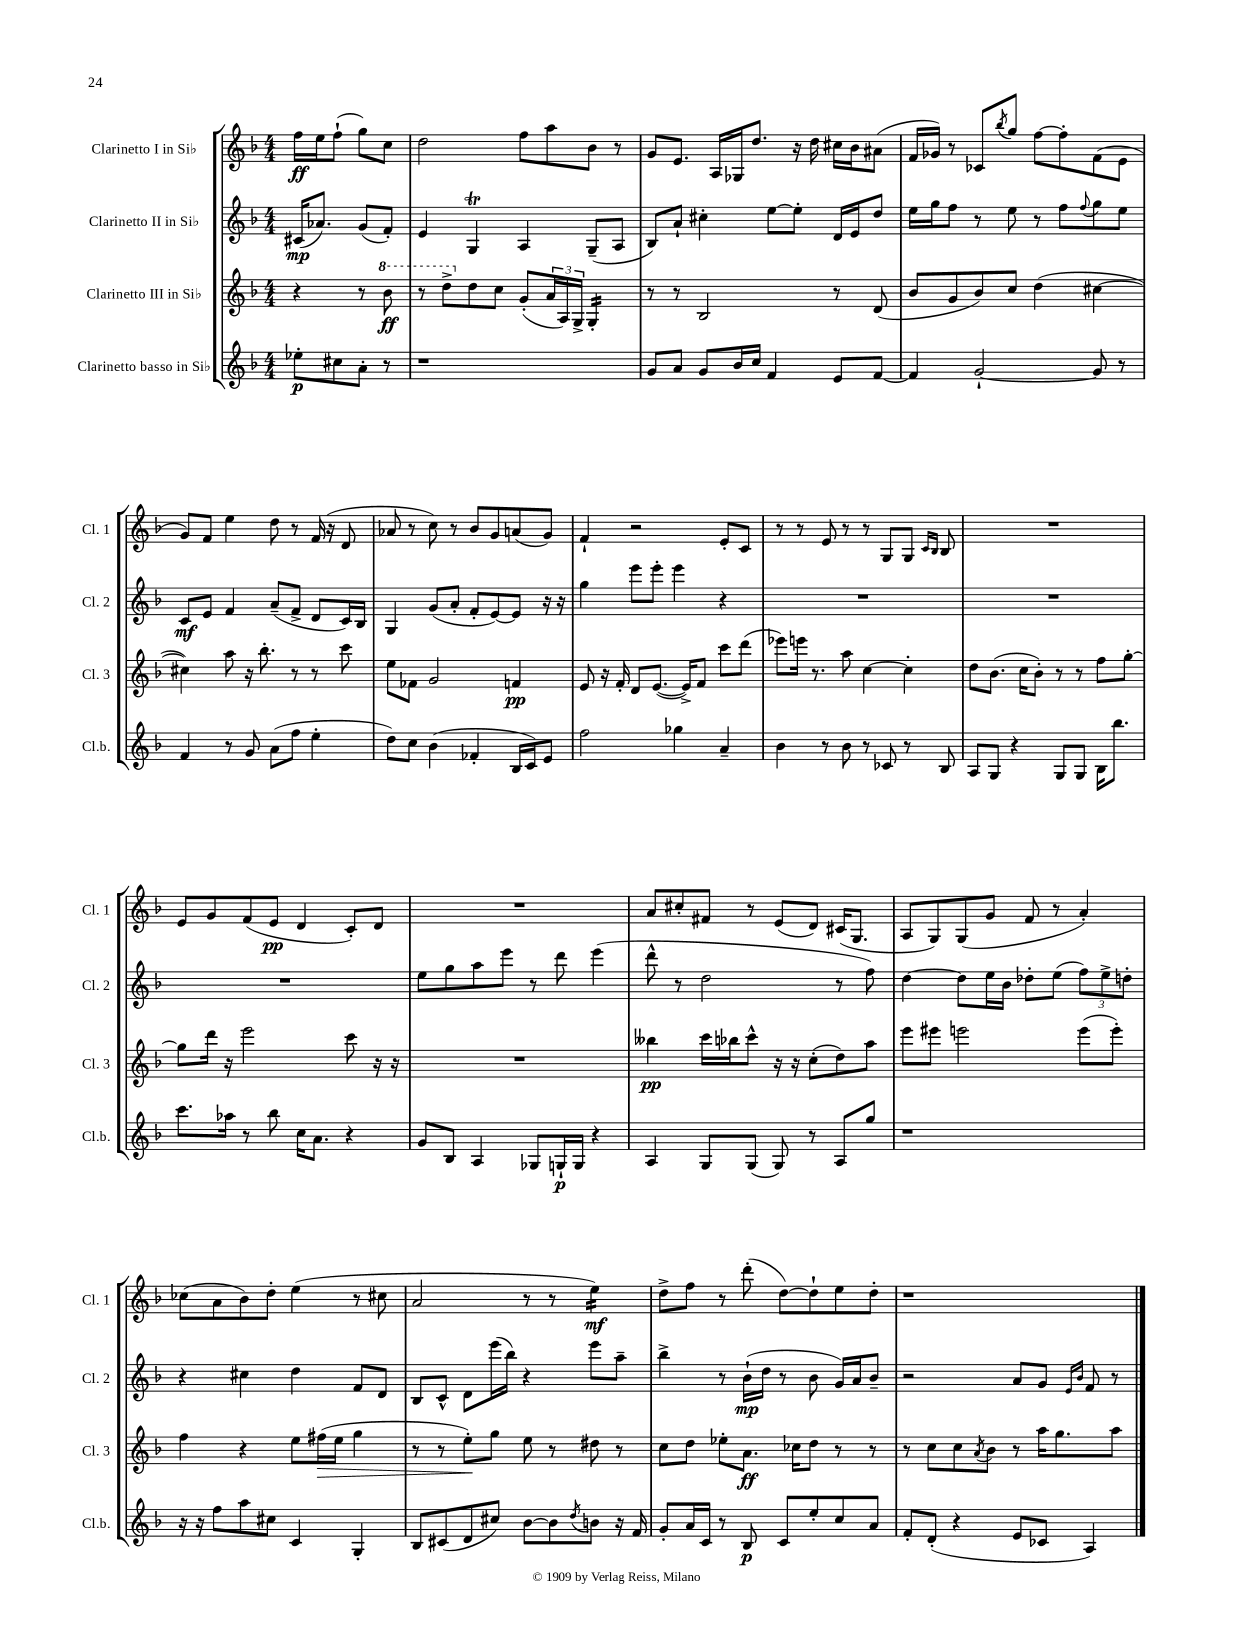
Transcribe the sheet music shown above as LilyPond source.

<<
\new StaffGroup <<
\new Staff = "s0" \with { instrumentName = "Clarinetto I in Sib" shortInstrumentName = "Cl. 1" } {
    \clef treble \key f \major \numericTimeSignature \time 4/4 \partial 2
    f''16\ff e''16 f''8-!( g''8) c''8 |
    d''2 f''8 a''8 bes'8 r8 |
    g'8 e'8. a16 ges16 d''8. r16 d''16 cis''16 bes'16 ais'8( |
    f'16 ges'16) r8 ces'8 \acciaccatura { bes''8 } g''8 f''8~ f''8-. f'8( e'8 |
    g'8) f'8 e''4 d''8 r8 f'16( r16 d'8 |
    aes'8 r8 c''8) r8 bes'8 g'8 a'8( g'8) |
    f'4-! r2 e'8-. c'8 |
    r8 r8 e'8 r8 r8 g8 g8 \grace { c'16 bes16 } bes8 |
    R1 |
    e'8 g'8 f'8( e'8\pp d'4 c'8-.) d'8 |
    R1 |
    a'8 cis''8-. fis'8 r8 e'8( d'8) cis'16( g8. |
    a8 g8) g8( g'8 f'8 r8 a'4-.) |
    ces''8( a'8 bes'8) d''8-. e''4( r8 cis''8 |
    a'2 r8 r8 e''4:16\mf) |
    d''8-> f''8 r8 d'''8-.( d''8~) d''8-! e''8 d''8-. |
    r1 \bar "|." |
}
\new Staff = "s1" \with { instrumentName = "Clarinetto II in Sib" shortInstrumentName = "Cl. 2" } {
    \clef treble \key f \major \numericTimeSignature \time 4/4 \partial 2
    cis'16\mp( aes'8.) g'8( f'8-.) |
    e'4 g4\trill a4 g8--( a8 |
    bes8) a'8-! cis''4-. e''8~ e''8-. d'16 e'16 d''8 |
    e''16 g''16 f''8 r8 e''8 r8 f''8 \appoggiatura { f''8 } g''8 e''8 |
    c'8\mf e'8 f'4 a'8--( f'8-> d'8 c'16) bes16 |
    g4 g'8( a'8-. f'8-. e'8~) e'8 r16 r16 |
    g''4 e'''8 e'''8-. e'''4 r4 |
    R1 |
    R1 |
    R1 |
    e''8 g''8 a''8 e'''8 r8 d'''8 e'''4( |
    d'''8-^ r8 d''2 r8 f''8) |
    d''4~ d''8 e''16 bes'16 des''8-. e''8( \tuplet 3/2 { f''8) e''8-> d''8-. } |
    r4 cis''4 d''4 f'8 d'8 |
    bes8 c'8-^ d'8 e'''16( bes''16) r4 e'''8 a''8-- |
    bes''4-> r8 bes'16-!\mp( d''16 r8 bes'8 g'16) a'16 bes'8-- |
    r2 a'8 g'8 \grace { e'16 bes'16 } f'8 r8 \bar "|." |
}
\new Staff = "s2" \with { instrumentName = "Clarinetto III in Sib" shortInstrumentName = "Cl. 3" } {
    \clef treble \key f \major \numericTimeSignature \time 4/4 \partial 2
    r4 r8 \ottava #1 bes''8\ff |
    r8 d'''8-> \ottava #0 d''8 c''8 g'8-.( \tuplet 3/2 { a'16 a16) g16-> } g4:16-. |
    r8 r8 bes2 r8 d'8( |
    bes'8 g'8 bes'8) c''8 d''4( cis''4~ |
    cis''4) a''8 r16 bes''8.-. r8 r8 c'''8 |
    e''8 fes'8 g'2 f'4\pp |
    e'8 r16 f'16-. d'8 e'8.~( e'16->) f'8 c'''8 d'''8( |
    ees'''8) e'''16 r8. a''8 c''4~ c''4-. |
    d''8 bes'8.( c''16 bes'8-.) r8 r8 f''8 g''8~-. |
    g''8 d'''16 r16 e'''2 c'''8 r16 r16 |
    R1 |
    beses''4\pp c'''16 bes''16 c'''8-^ r16 r16 c''8-.( d''8) a''8 |
    e'''8 eis'''8 e'''2 e'''8( e'''8-.) |
    f''4 r4 e''8 fis''16\>( e''16 g''4 |
    r8 r8 e''8-.\!) g''8 e''8 r8 dis''8 r8 |
    c''8 d''8 ees''8-. a'8.\ff ces''16 d''8 r8 r8 |
    r8 c''8 c''8 \acciaccatura { a'8 } bes'8 r8 a''16 g''8. a''8 \bar "|." |
}
\new Staff = "s3" \with { instrumentName = "Clarinetto basso in Sib" shortInstrumentName = "Cl.b." } {
    \clef treble \key f \major \numericTimeSignature \time 4/4 \partial 2
    ees''8-.\p cis''8 a'8-. r8 |
    r1 |
    g'8 a'8 g'8 bes'16 c''16 f'4 e'8 f'8~ |
    f'4 g'2~-! g'8 r8 |
    f'4 r8 g'8 a'8( f''8 e''4-. |
    d''8) c''8 bes'4( fes'4-. bes16 c'16) e'8 |
    f''2 ges''4 a'4-- |
    bes'4 r8 bes'8 r8 ces'8 r8 bes8 |
    a8 g8 r4 g8 g8 bes16 bes''8. |
    c'''8. aes''16 r8 bes''8 c''16 a'8. r4 |
    g'8 bes8 a4 ges8 g16-!\p g16 r4 |
    a4 g8 g8( g8) r8 a8 g''8 |
    r1 |
    r16 r16 f''8 a''8 cis''8 c'4 g4-. |
    bes8 cis'8( d'8 cis''8) bes'8~ bes'8 \acciaccatura { d''8 } b'8 r16 f'16 |
    g'8-. a'16 c'16 r8 bes8\p c'8 e''8-. c''8 a'8 |
    f'8-. d'8-.( r4 e'8 ces'8 a4) \bar "|." |
}
>>
>>
\layout { \context { \Score \remove "Bar_number_engraver" } }
